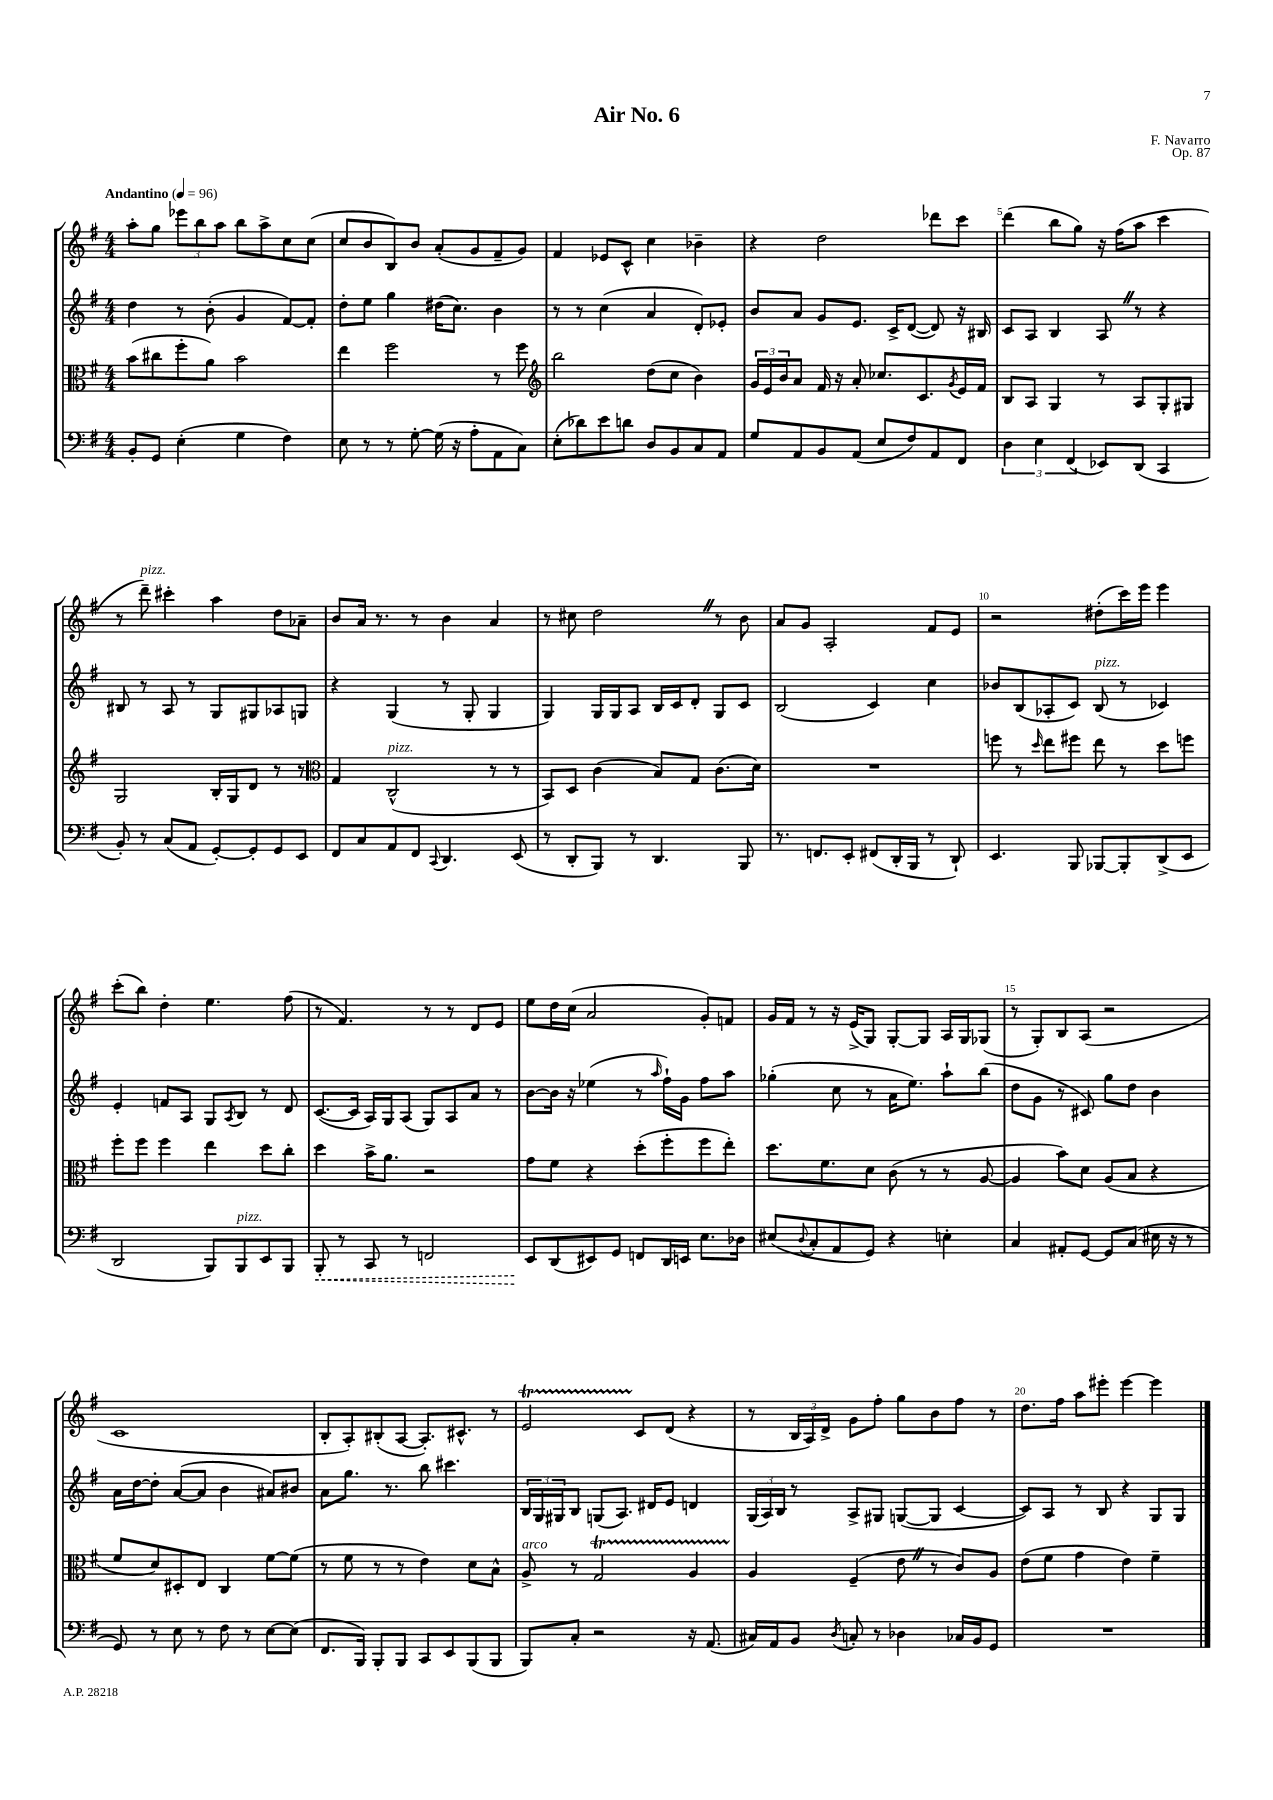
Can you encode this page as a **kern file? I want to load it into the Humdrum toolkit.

**kern	**dynam	**kern	**kern	**kern
*part4	*part4	*part3	*part2	*part1
*staff4	*staff4	*staff3	*staff2	*staff1
*clefF4	*	*clefC3	*clefG2	*clefG2
*k[f#]	*	*k[f#]	*k[f#]	*k[f#]
*M4/4	*	*M4/4	*M4/4	*M4/4
*MM96	*	*MM96	*MM96	*MM96
=1	=1	=1	=1	=1
!	!	!	!	!LO:TX:a:B:t=Andantino
8BB'/L	.	(8b\L	4dd\	8aa'\L
8GG/J	.	8cc#X\	.	8gg\J
(4E'\	.	8ff#'\	8r	12eee-X\L
.	.	.	.	12bb\
.	.	8a\J)	(8b'\	.
.	.	.	.	12aa\J
4G\	.	2b\	4g/	8bb\L
.	.	.	.	8aa^\
4F#\)	.	.	[8f#/L)	8cc\
.	.	.	8f#'/J]	(8cc\J
=2	=2	=2	=2	=2
8E\	.	4ee\	8dd'\L	8cc/L
8r	.	.	8ee\J	8b/
8r	.	2ff#\	4gg\	8B/)
[8G'\	.	.	.	8b/J
(16G\]	.	.	(16dd#X\KL	(8a'/L
16r	.	.	8.cc\J)	.
8A'\L	.	.	.	8g/
8AA\	.	8r	4b\	8f#~/
8C\J)	.	8ff#\	.	8g/J)
=3	=3	=3	=3	=3
*	*	*clefG2	*	*
(8E'\L	.	2bb\	8r	4f#/
8d-X\)	.	.	8r	.
8e\	.	.	(4cc\	8e-X/L
8dn\J	.	.	.	8c^^/J
8D/L	.	(8dd\L	4a/	4cc\
8BB/	.	8cc\J	.	.
8C/	.	4b\)	8d'/L)	4b-X~\
8AA/J	.	.	8e-X'/J	.
=4	=4	=4	=4	=4
8G/L	.	24g/LL	8b/L	4r
.	.	24e/	.	.
.	.	24b/J	.	.
8AA/	.	8a/J	8a/J	.
8BB/	.	16f#/	8g/L	2dd\
.	.	16r	.	.
(8AA/J	.	8a'/	8.e/J	.
8E/L	.	8.cc-X/L	.	.
.	.	.	16c^/KL	.
8F#/)	.	.	([8d/J	.
.	.	8.c/	.	.
8AA/	.	.	8d/])	8ddd-X\L
.	.	8qg/	.	.
8FF#/J	.	16e/L	16r	8ccc\J
.	.	16f#/JJ	16B#X/	.
=5	=5	=5	=5	=5
6D\	.	8B/L	8c/L	(4ddd\
.	.	8A/J	8A/J	.
6E\	.	.	.	.
.	.	4G/	4B/	8bb\L
(6FF#/	.	.	.	.
.	.	.	.	8gg\J)
8EE-X/L)	.	8r	8AZ/	16r
.	.	.	.	(16ff#\KL
(8DD/J	.	8A/L	8r	8aa\J
4CC/	.	8G'/	4r	4ccc\
.	.	8G#X/J	.	.
!!LO:LB:g=z
=6	=6	=6	=6	=6
8BB'/)	.	2G/	8B#X/	8r
!	!	!	!	!LO:TX:a:i:t=pizz.
8r	.	.	8r	8ddd~\)
(8C/L	.	.	8A/	4ccc#X'\
8AA/J	.	.	8r	.
[8GG'/L)	.	16B'/LL	8G/L	4aa\
.	.	16G/J	.	.
8GG'/]	.	8d/J	8G#X/	.
8GG/	.	8r	8A-X/	8dd\L
8EE/J	.	8r	8Gn/J	8a-X~\J
=7	=7	=7	=7	=7
*	*	*clefC3	*	*
8FF#/L	.	4G/	4r	8b/L
8C/	.	.	.	16a/Jk
.	.	.	.	8.r
!	!	!LO:TX:a:i:t=pizz.	!	!
8AA/	.	(2C^^/	(4G/	.
8FF#/J	.	.	.	8r
8qqCC/	.	.	.	.
4.DD/	.	.	8r	4b\
.	.	.	8G'/	.
.	.	8r	4G/	4a/
(8EE/	.	8r	.	.
=8	=8	=8	=8	=8
8r	.	8BB/L)	4G/)	8r
8DD'/L	.	8D/J	.	8cc#X\
8BBB/J)	.	(4c\	16G/LL	2ddZ\
.	.	.	16G/J	.
8r	.	.	8A/J	.
4.DD/	.	8B/L)	16B/LL	.
.	.	.	16c/J	.
.	.	8G/J	8d'/J	.
.	.	(8.c\L	8G/L	8r
8BBB/	.	.	8c/J	8b\
.	.	16d\Jk)	.	.
=9	=9	=9	=9	=9
8.r	.	1r	(2B/	8a/L
.	.	.	.	8g/J
8.FFn/L	.	.	.	.
.	.	.	.	2A'/
8EE'/J	.	.	.	.
(8FF#X/L	.	.	4c/)	.
16DD'/L	.	.	.	.
16BBB/JJ	.	.	.	.
8r	.	.	4cc\	8f#/L
8DD`/)	.	.	.	8e/J
=10	=10	=10	=10	=10
4.EE/	.	8ffn\	8b-X/L	2r
.	.	8r	(8B/	.
.	.	16qqdd/	.	.
.	.	8ee\L	8A-X'/	.
8BBB/	.	8ff#X\J	8c/J)	.
!	!	!	!LO:TX:a:i:t=pizz.	!
[8BBB-X/L	.	8ee\	(8B/	(8dd#X'\L
8BBB-'/]	.	8r	8r	16ccc\L)
.	.	.	.	16eee\JJ
(8DD^/	.	8dd\L	4c-X/)	4eee\
8EE/J	.	8ffn\J	.	.
!!LO:LB:g=z
=11	=11	=11	=11	=11
2DD/	.	8ff#'\L	4e'/	(8ccc'\L
.	.	8ff#\J	.	8bb\J)
.	.	4ff#\	8fn/L	4dd'\
.	.	.	8A/J	.
8BBB/L)	.	4ee\	8G/L	4.ee\
.	.	.	8qA/	.
!LO:TX:a:i:t=pizz.	!	!	!	!
8BBB/	.	.	8B/J	.
8EE/	.	8dd\L	8r	.
8BBB/J	.	8cc'\J	8d/	(8ff#\
=12	=12	=12	=12	=12
!	!LO:HP:b	!	!	!
8BBB'/	<	4dd\	([8.c/L	8r
8r	.	.	.	4.f#/)
.	.	.	16c/Jk]	.
8CC/	.	16b^\KL	16A/LL)	.
.	.	8.a\J	16G/J	.
8r	.	.	(8A/J	.
2FFn/	.	2r	8G/L)	8r
.	.	.	8A/	8r
.	.	.	8a/J	8d/L
.	.	.	8r	8e/J
=13	=13	=13	=13	=13
8EE/L	.	8g\L	[8b\L	8ee\L
(8DD/	[	8f#\J	16b\Jk]	16dd\L
.	.	.	16r	(16cc\JJ
8EE#X/)	.	4r	(4ee-X\	2a/
8GG/J	.	.	.	.
8FFn/L	.	(8dd'\L	8r	.
.	.	.	16qqaa/	.
16DD/L	.	8ff#'\	16ff#`\LL)	.
16EEn/JJ	.	.	16g\JJ	.
8.E\L	.	8ff#\	8ff#\L	8g'/L)
.	.	8ee'\J)	8aa\J	8fn/J
16D-X\Jk	.	.	.	.
=14	=14	=14	=14	=14
(8E#X/L	.	8.dd\L	(4gg-X'\	16g/LL
.	.	.	.	16f#/JJ
8qqD/	.	.	.	.
8C'/	.	.	.	8r
.	.	8.f#\	.	.
8AA/	.	.	8cc\	16r
.	.	.	.	(16e^/KL
8GG/J)	.	8d\J	8r	8G/J)
4r	.	(8c\	16a\KL	[8G'/L
.	.	.	8.ee\J)	.
.	.	8r	.	8G/J]
4En'\	.	8r	8aa`\L	16A/LL
.	.	.	.	16G/J
.	.	[8A/	(8bb\J	(8G-X/J
=15	=15	=15	=15	=15
4C/	.	4A/]	8dd\L	8r
.	.	.	8g\J	8G'/L)
8AA#X'/L	.	8b\L)	8r	8B/
[8GG/J	.	8d\J	8c#X/)	(8A/J
8GG/L]	.	(8A/L	8gg\L	2r
(8C/J	.	8B/J	8dd\J	.
16E#X\	.	4r	4b\	.
16r	.	.	.	.
8r	.	.	.	.
!!LO:LB:g=z
=16	=16	=16	=16	=16
8GG/)	.	8f#/L	16a\LL	1c
.	.	.	[16dd\J	.
8r	.	8d/)	8dd'\J]	.
8E\	.	8D#X'/	([8a/L	.
8r	.	8E/J	8a/J]	.
8F#\	.	4C/	4b\	.
8r	.	.	.	.
[8E\L	.	[8f#\L	8a#X/L)	.
(8E\J]	.	(8f#\J]	8b#X/J	.
=17	=17	=17	=17	=17
8.FF#/L	.	8r	8a\L	8B'/L
.	.	8f#\	8.gg\J	8A'/)
16BBB/Jk)	.	.	.	.
8BBB'/L	.	8r	.	(8B#X'/
.	.	.	8.r	.
8BBB/J	.	8r	.	[8A/J
8CC/L	.	4e\)	8bb\	8.A'/L])
8EE/	.	.	4.ccc#X\	.
.	.	.	.	8.c#X^^/J
(8BBB/	.	8d\L	.	.
8BBB/J	.	8B^^\J	.	8r
=18	=18	=18	=18	=18
!	!	!LO:TX:a:i:t=arco	!	!
8BBB/L)	.	8A^/	24B/LL	2eT/
.	.	.	24G/	.
.	.	.	24G#X/J	.
8C'/J	.	8r	8B/J	.
2r	.	2GT/	(8Gn/L	.
.	.	.	8.A/J)	.
.	.	.	.	8c/L
.	.	.	16d#X/KL	.
.	.	.	8e/J	(8d/J
16r	.	4ATTT/	4dn/	4r
(8.AA/	.	.	.	.
=19	=19	=19	=19	=19
16C#X/LL)	.	4A/	(24G/LL	8r
.	.	.	24A/)	.
16AA/J	.	.	.	.
.	.	.	24B/JJ	.
8BB/J	.	.	8r	24B/LL
.	.	.	.	24A/)
.	.	.	.	24d^/JJ
8qD/	.	.	.	.
8Cn'/	.	(4F#~/	8A^/L	8g\L
8r	.	.	8G#X/J	8ff#'\J
4D-X\	.	8eZ\	([8Gn/L	8gg\L
.	.	8r	8G/J]	8b\
16C-X/LL	.	8c/L)	[4c/	8ff#\J
16BB/J	.	.	.	.
8GG/J	.	8A/J	.	8r
=20	=20	=20	=20	=20
1r	.	(8e\L	8c/L])	8.dd\L
.	.	8f#\J	8A/J	.
.	.	.	.	16ff#\Jk
.	.	4g\	8r	8aa\L
.	.	.	8B/	8eee#X'\J
.	.	4e\)	4r	[4eee#\
.	.	4f#~\	8G/L	4eee#\]
.	.	.	8G/J	.
==	==	==	==	==
*-	*-	*-	*-	*-
